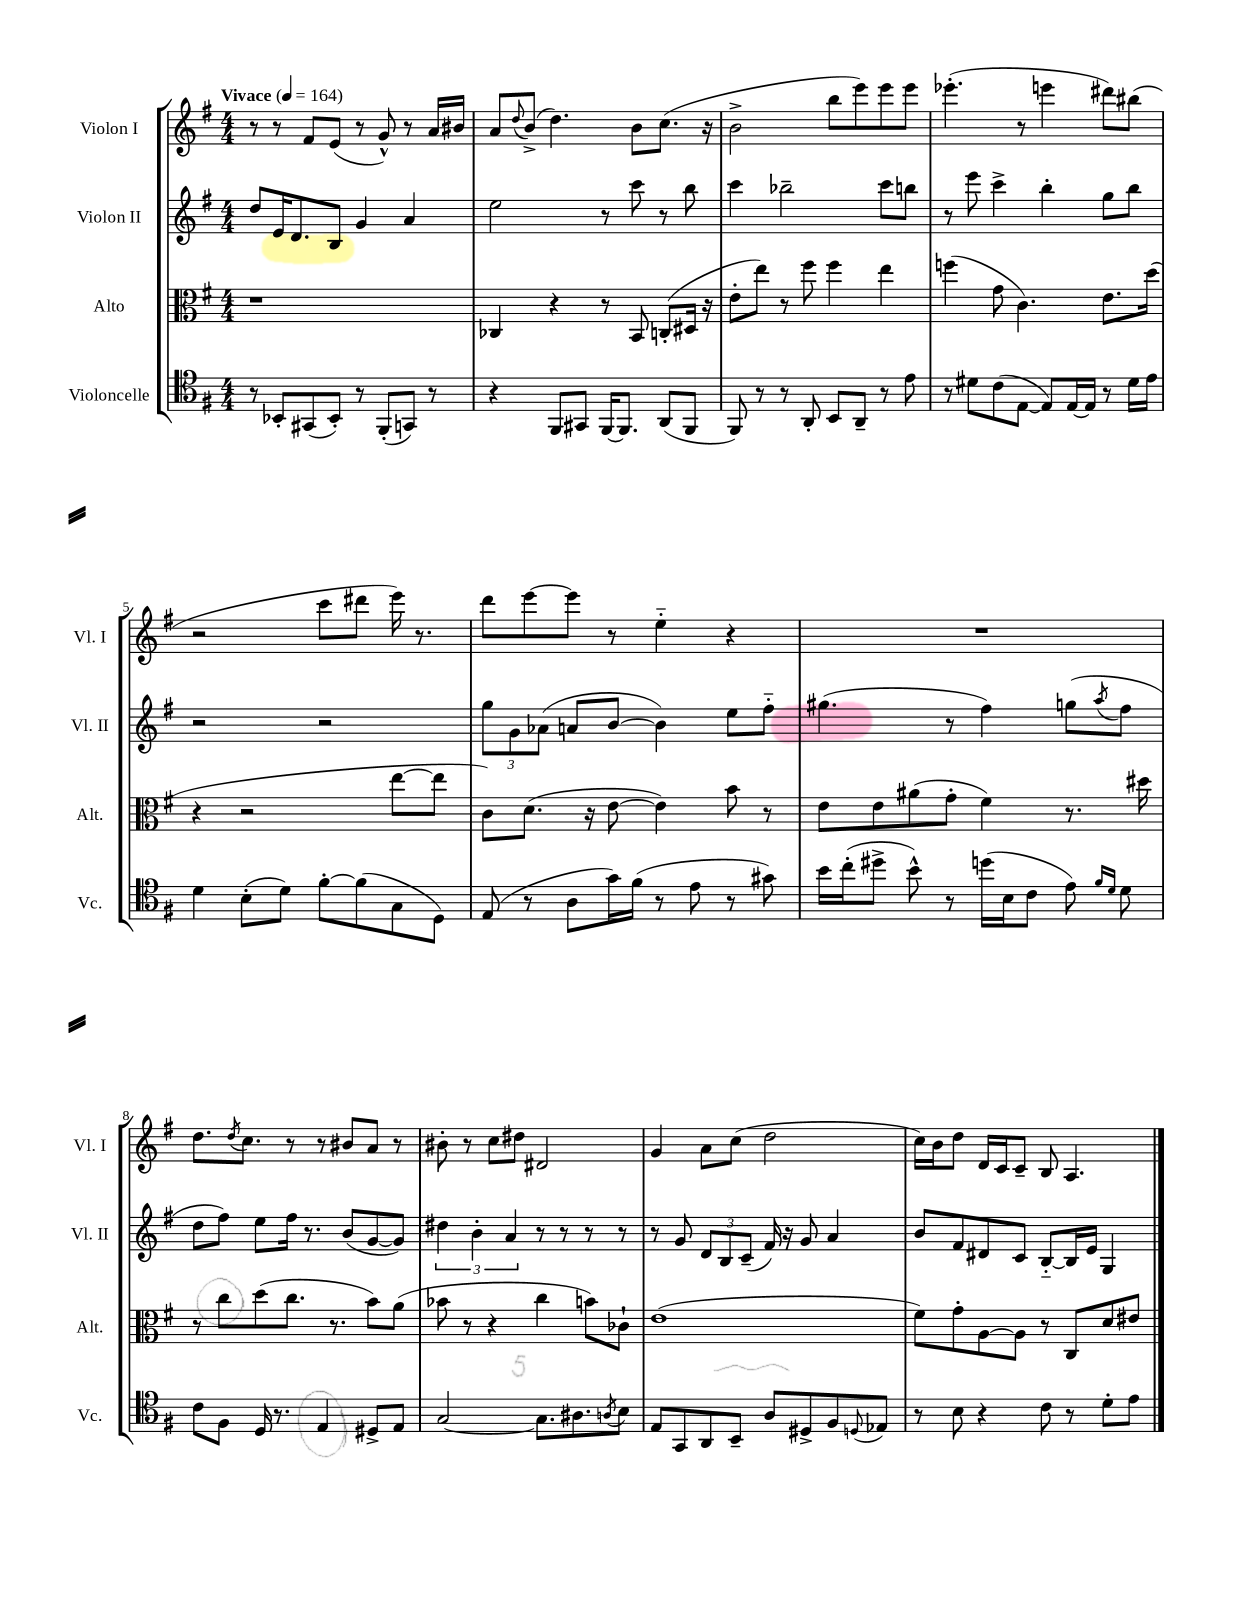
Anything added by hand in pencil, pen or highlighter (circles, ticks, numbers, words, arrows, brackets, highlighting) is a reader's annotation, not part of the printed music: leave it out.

**kern	**kern	**kern	**kern
*part4	*part3	*part2	*part1
*staff4	*staff3	*staff2	*staff1
*I"Violoncelle	*I"Alto	*I"Violon II	*I"Violon I
*I'Vc.	*I'Alt.	*I'Vl. II	*I'Vl. I
*clefC4	*clefC3	*clefG2	*clefG2
*k[f#]	*k[f#]	*k[f#]	*k[f#]
*M4/4	*M4/4	*M4/4	*M4/4
*MM164	*MM164	*MM164	*MM164
=1	=1	=1	=1
!	!	!	!LO:TX:a:B:t=Vivace
8r	1r	8dd/L	8r
8BB-X'/L	.	16e/K	8r
.	.	8.d/	.
(8GG#X/	.	.	8f#/L
8BB-'/J)	.	8B/J	(8e/J
8r	.	4g/	8r
(8FF#'/L	.	.	8g^^/)
8GGn/J)	.	4a/	8r
8r	.	.	16a/LL
.	.	.	16b#X/JJ
=2	=2	=2	=2
4r	4C-X/	2ee\	8a/L
.	.	.	8qqdd/
.	.	.	(8b^/J
8FF#/L	4r	.	4.dd\)
8GG#X/J	.	.	.
[16FF#/KL	8r	8r	.
8.FF#/J]	.	.	.
.	8BB/	8ccc\	8b\L
(8AA/L	(8Cn'/L	8r	(8.cc\J
8FF#/J	16D#X/Jk	8bb\	.
.	16r	.	16r
=3	=3	=3	=3
8FF#/)	8e'\L	4ccc\	2b^\
8r	8ee\J)	.	.
8r	8r	2bb-X~\	.
8AA'/	8ff#\	.	.
8BB/L	4ff#\	.	8bb\L
8AA~/J	.	.	8eee\)
8r	4ee\	8ccc\L	8eee\
8e\	.	8bbn\J	8eee\J
=4	=4	=4	=4
8r	(4ffn\	8r	(4.eee-X'\
8d#X\L	.	8eee\	.
(8c\	8g\	4ccc^\	.
[8E\J	4.c\)	.	8r
8E/L])	.	4bb'\	4eeen\
[16E/L	.	.	.
16E/JJ]	.	.	.
8r	8.e\L	8gg\L	8ddd#X\L)
16d#\LL	.	8bb\J	(8bb#X\J
16e\JJ	(16dd\Jk	.	.
!!LO:LB:g=z
=5	=5	=5	=5
4d\	4r	2r	2r
(8B'\L	2r	.	.
8d\J)	.	.	.
[8f#'\L	.	2r	8ccc\L
(8f#\]	.	.	8ddd#X\J
8G\	[8ee\L	.	16eee\)
.	.	.	8.r
8D\J)	8ee\J]	.	.
=6	=6	=6	=6
(8E/	8c\L)	12gg\L	8ddd\L
.	.	12g\	.
8r	(8.d\J	.	[8eee\
.	.	(12a-X\J	.
8A\L	.	8an/L	8eee\J]
.	16r	.	.
16g\L)	[8e\	[8b/J	8r
(16f#\JJ	.	.	.
8r	4e\])	4b\])	4ee\
8e\	.	.	.
8r	8b\	8ee\L	4r
8g#X\)	8r	8ff#\J	.
=7	=7	=7	=7
16b\LL	8e\L	(4.gg#X\	1r
(16cc'\J	.	.	.
8dd#X^\J	8e\	.	.
8b^^\)	(8a#X\	.	.
8r	8g'\J	8r	.
(16ddn\LL	4f#\)	4ff#\)	.
16B\J	.	.	.
8c\J	.	.	.
8e\)	8.r	(8ggn\L	.
16qqf#/LL	.	.	.
16qqd/JJ	.	8qaa/	.
8d\	.	8ff#\J	.
.	16dd#X\	.	.
!!LO:LB:g=z
=8	=8	=8	=8
8c\L	8r	8dd\L	8.dd\L
8F#\J	8cc\L	8ff#\J)	.
.	.	.	8qdd/
.	.	.	8.cc\J
16D/	(8dd\	8ee\L	.
8.r	.	.	.
.	8.cc\J	16ff#\Jk	8r
.	.	8.r	.
4E/	.	.	8r
.	8.r	.	.
.	.	(8b/L	8b#X/L
8D#X^/L	8b\L)	[8g/	8a/J
8E/J	(8a\J	8g/J])	8r
=9	=9	=9	=9
[2G/	8b-X\	6dd#X\	8b#X'\
.	8r	.	8r
.	.	6b'\	.
.	4r	.	8cc\L
.	.	6a/	.
.	.	.	8dd#X\J
8.G\L]	4cc\	8r	2d#X/
.	.	8r	.
8.A#X\	.	.	.
.	8bn\L)	8r	.
8qAn/	.	.	.
8B\J	8c-X`\J	8r	.
=10	=10	=10	=10
8E/L	(1e	8r	4g/
8GG/	.	8g/	.
8AA/	.	12d/L	8a\L
.	.	12B/	.
8BB~/J	.	.	(8cc\J
.	.	(12c~/J	.
8A/L	.	16f#/)	2dd\
.	.	16r	.
8D#X^/	.	8g/	.
8F#/	.	4a/	.
8qqDn/	.	.	.
8E-X/J	.	.	.
=11	=11	=11	=11
8r	8f#\L)	8b/L	16cc\LL)
.	.	.	16b\J
8B\	8g'\	8f#/	8dd\J
4r	[8A\	8d#X/	16d/LL
.	.	.	16c/J
.	8A\J]	8c/J	8c~/J
8c\	8r	[8B/L	8B/
8r	8C/L	16B/L]	4.A/
.	.	16e/JJ	.
8d'\L	8d/	4G/	.
8e\J	8e#X/J	.	.
==	==	==	==
*-	*-	*-	*-
